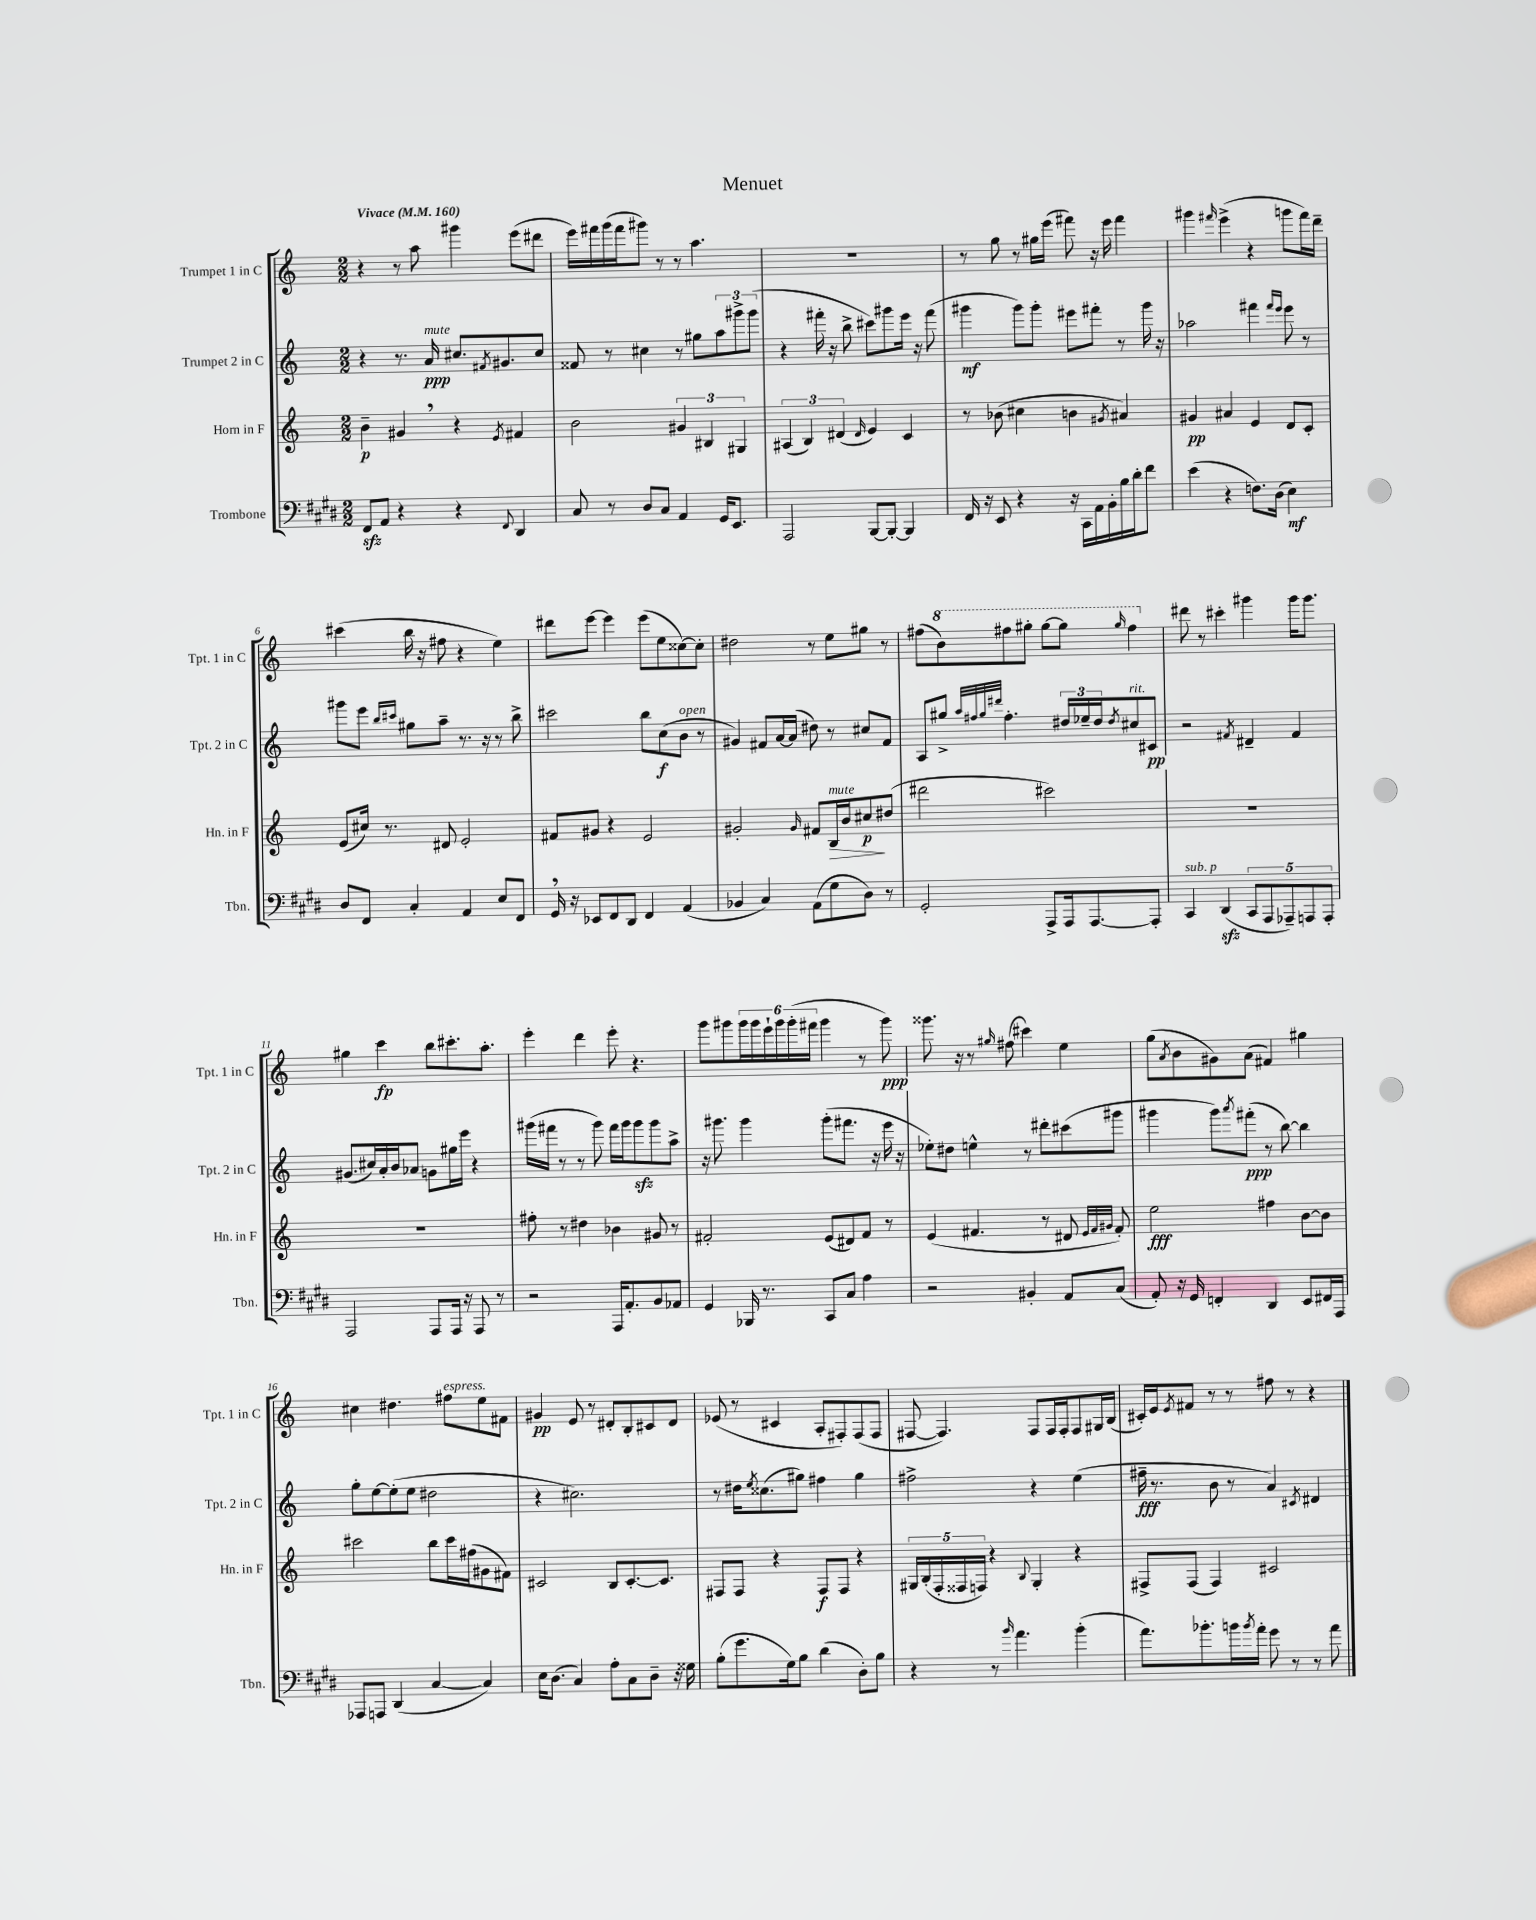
\header { title = "Menuet" }
<<
\new StaffGroup <<
\new Staff = "s0" \with { instrumentName = "Trumpet 1 in C" shortInstrumentName = "Tpt. 1 in C" } {
    \clef treble \key c \major \numericTimeSignature \time 2/2 \tempo "Vivace" 4 = 160
    r4 r8 a''8 gis'''4 e'''8( dis'''8 |
    e'''16) fis'''16 g'''16( fis'''16 gis'''8) r8 r8 a''4. |
    R1 |
    r8 g''8 r8 gis''16 e'''16( fis'''8) r16 e'''16 fis'''4 |
    gis'''4 \grace { fis'''16 } e'''4->( r4 g'''8 fis'''16) d'''16-- |
    cis'''4( b''16 r16 fis''8 r4 e''4) |
    dis'''8 e'''8~ e'''4 e'''8( e''8 cisis''8~) cisis''8-. |
    dis''2 r8 e''8 gis''8 r8 |
    fis''8( \ottava #1 b''8) fis'''8 gis'''8-. gis'''8~ gis'''8 \grace { gis'''16 } fis'''4 \ottava #0 |
    dis'''8 r8 cis'''4-. gis'''4 gis'''16 gis'''8. |
    gis''4 c'''4\fp b''8 cis'''8.-. a''8.-. |
    e'''4-. d'''4 e'''8-. r4. |
    g'''8 gis'''8 \tuplet 6/4 { gis'''16 gis'''16 e'''16-! gis'''16 gis'''16-.( fis'''16 } gis'''4 r8 gis'''8\ppp) |
    gisis'''8. r16 r8 \grace { gis''16 } fis''8( cis'''4) e''4 |
    g''8( \acciaccatura { a'8 } b'8 gis'8) a'8( fis'4) gis''4 |
    cis''4 dis''4. fis''8^\markup { \italic "espress." } e''8 fis'8 |
    gis'4\pp e'8 r8 dis'8-. b8-. cis'8 dis'8 |
    ees'8( r8 cis'4 a8-. fis8-.) fis8( fis8 |
    fis8~ fis4.) fis8 fis16 fis16-. fis8 gis16 b16( |
    cis'16-.) e'16 \acciaccatura { e'8 } fis'8 r8 r8 fis''8 r8 r4 \bar "|." |
}
\new Staff = "s1" \with { instrumentName = "Trumpet 2 in C" shortInstrumentName = "Tpt. 2 in C" } {
    \clef treble \key c \major \numericTimeSignature \time 2/2
    r4 r8. a'16\ppp^\markup { \italic "mute" } cis''8. \acciaccatura { fis'8 } gis'8. cis''8 |
    fisis'8 r8 cis''4 r8 gis''8 \tuplet 3/2 { a''8 gis'''8-> gis'''8( } |
    r4 fis'''16-. r16 b''8-> cis'''8) gis'''8 e'''16 r16 fis'''8( |
    gis'''4\mf gis'''8) gis'''8-. eis'''8 fis'''8-. r8 gis'''16 r16 |
    aes''2 fis'''4 \grace { fis'''16 e'''16 } e'''8 r8 |
    gis'''8 e'''8 \grace { b''16 cis'''16 } gis''8 a''8-- r8. r16 r8 b''8-> |
    cis'''2 b''8 c''8\f( b'8^\markup { \italic "open" } r8 |
    gis'4) fis'8 a'16~ a'16( dis''8) r8 cis''8 fis'8 |
    a8 gis''8-> \grace { a''32 fis''32 gis''32 dis'''32 } fis''4.-. \tuplet 3/2 { dis''16 ees''16-- dis''16 } \acciaccatura { dis''8 } cis''8^\markup { \italic "rit." } cis'8\pp |
    r2 \acciaccatura { fis'8 } dis'4-- fis'4 |
    gis'8.( cis''16) a'16-. b'16 aes'8 g'8 gis''16 e'''16 r4 |
    gis'''16( fis'''16 r8 r8 gis'''8) fis'''16 gis'''16 gis'''8\sfz gis'''8 a''8-> |
    r16 gis'''8. gis'''4 gis'''8-.( fis'''8. r16 e'''16 r16 |
    ees''8-.) dis''8 e''4-^ r8 dis'''8-. cis'''8( gis'''8 |
    gis'''4 gis'''8) \acciaccatura { a'''8 } fis'''8-.\ppp( r8 b''8~) b''4 |
    g''8-. e''8~ e''8-.( e''8 dis''2 |
    r4 cis''2.) |
    r8 dis''16 \acciaccatura { e''8 } cisis''8.( gis''8) fis''4 gis''4 |
    fis''2-> r4 e''4( |
    fis''16--\fff r8. b'8 r8 a'4) \acciaccatura { cis'8 } dis'4 \bar "|." |
}
\new Staff = "s2" \with { instrumentName = "Horn in F" shortInstrumentName = "Hn. in F" } {
    \clef treble \key c \major \numericTimeSignature \time 2/2
    b'4--\p gis'4 \breathe r4 \acciaccatura { e'8 } fis'4 |
    b'2 \tuplet 3/2 { gis'4 bis4 gis4 } |
    \tuplet 3/2 { ais4( b4) dis'4( } \grace { dis'16 } e'4) c'4 |
    r8 bes'8( cis''4 b'4 \acciaccatura { gis'8 } ais'4) |
    gis'4\pp ais'4 e'4 d'8 c'8-. |
    e'8( cis''16) r8. dis'8 e'2-. |
    fis'8 gis'8 r4 e'2 |
    gis'2-. \grace { gis'16 } fis'8 b16\>^\markup { \italic "mute" } b'16 cis''8\p\! dis''8( |
    dis'''2 cis'''2) |
    R1 |
    R1 |
    fis''8-. r8 dis''4 bes'4 gis'8 r8 |
    fis'2-. e'8( dis'8) fis'8 r8 |
    e'4( fis'4. r8 dis'8 \grace { e'32 fis'32 gis'32 } fis'8-.) |
    e''2\fff fis''4 b'8~ b'8 |
    cis'''2 b''8 cis'''16 fis''16( gis'8 fis'8) |
    cis'2 b8 cis'8.~-. cis'8. |
    fis8 fis8 r4 fis8\f fis8 r4 |
    \tuplet 5/4 { gis16 b16-.( f16-. fisis16 f16) } r4 \appoggiatura { b8 } gis4-. r4 |
    fis8-> fis8( fis4) cis'2 \bar "|." |
}
\new Staff = "s3" \with { instrumentName = "Trombone" shortInstrumentName = "Tbn." } {
    \clef bass \key e \major \numericTimeSignature \time 2/2
    fis,8\sfz a,8 r4 r4 \appoggiatura { fis,8 } dis,4 |
    cis8 r8 dis8 cis8 a,4 gis,16 e,8. |
    a,,2 b,,8~ b,,8~-. b,,4 |
    fis,16 r16 e,8 r4 r16 cis,16 a,16 b,16-. b16 dis'16-. fis'8 |
    e'4( r4 f8.) dis16( e4\mf) |
    dis8 fis,8 cis4-. a,4 e8 fis,8 |
    gis,16 \breathe r16 ees,8 fis,8 dis,8 fis,4 a,4( |
    bes,4 cis4) a,8( gis8 dis8) r8 |
    gis,2-. a,,8-> a,,16 a,,8.~ a,,8-. |
    cis,4^\markup { \italic "sub. p" } dis,4\sfz( \tuplet 5/4 { cis,8 a,,8 aes,,8--) a,,8 a,,8-. } |
    a,,2 a,,8 a,,16 r16 a,,8 r8 |
    r2 a,,16 a,8.-. b,8 aes,8 |
    gis,4 bes,,16 r8. cis,8 cis8 a4 |
    r2 bis,4-. a,8 cis8( |
    a,8-.) r16 gis,16 f,4-. dis,4 e,8 fis,16 a,,16 |
    aes,,8 a,,8 dis,4( cis4~ cis4) |
    e16 dis8.( cis4) a8-. cis8 dis8-- r16 gisis16 |
    b8-.( gis'8. gis16) b8 dis'4( dis8-.) b8 |
    r4 r8 \grace { b'16 } a'4. b'4-.( |
    a'8.) bes'8.-. b'16 \acciaccatura { b'8 } a'16-. gis'8 r8 r8 a'8 \bar "|." |
}
>>
>>
